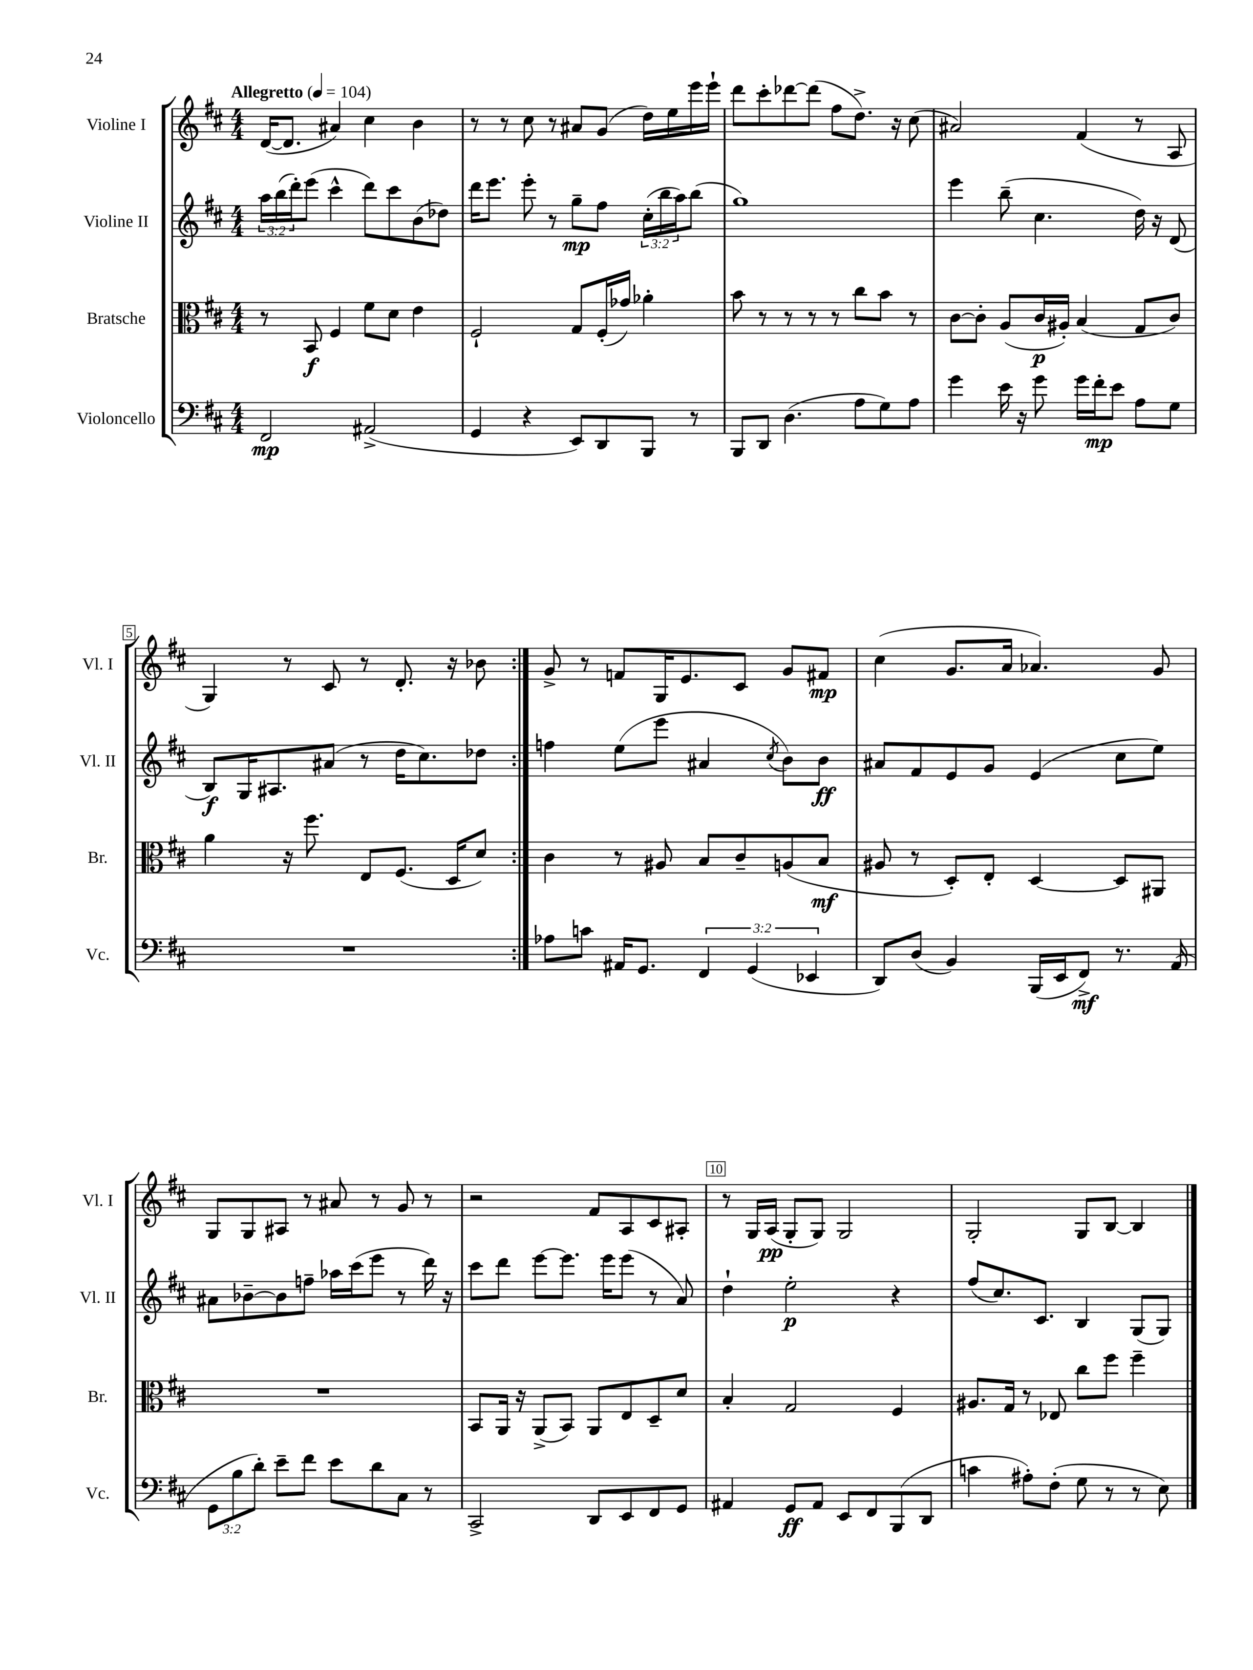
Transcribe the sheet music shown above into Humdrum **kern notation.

**kern	**dynam	**kern	**dynam	**kern	**dynam	**kern	**dynam
*part4	*part4	*part3	*part3	*part2	*part2	*part1	*part1
*staff4	*staff4	*staff3	*staff3	*staff2	*staff2	*staff1	*staff1
*I"Violoncello	*	*I"Bratsche	*	*I"Violine II	*	*I"Violine I	*
*I'Vc.	*	*I'Br.	*	*I'Vl. II	*	*I'Vl. I	*
*clefF4	*	*clefC3	*	*clefG2	*	*clefG2	*
*k[f#c#]	*	*k[f#c#]	*	*k[f#c#]	*	*k[f#c#]	*
*M4/4	*	*M4/4	*	*M4/4	*	*M4/4	*
*MM104	*	*MM104	*	*MM104	*	*MM104	*
=1	=1	=1	=1	=1	=1	=1	=1
!	!	!	!	!	!	!LO:TX:a:B:t=Allegretto	!
2FF#/	mp	8r	.	24aa\LL	.	([16d/KL	.
.	.	.	.	(24bb\	.	.	.
.	.	.	.	.	.	8.d/J]	.
.	.	.	.	24ddd'\J)	.	.	.
.	.	8BB/	f	(8eee\J	.	.	.
.	.	4F#/	.	4ccc#^^\	.	4a#X/)	.
(2AA#X^/	.	8f#\L	.	8ddd\L)	.	4cc#\	.
.	.	8d\J	.	8ccc#\	.	.	.
.	.	4e\	.	(8b\	.	4b\	.
.	.	.	.	8dd-X\J)	.	.	.
=2	=2	=2	=2	=2	=2	=2	=2
4GG/	.	2F#`/	.	16ddd\KL	.	8r	.
.	.	.	.	8.eee\J	.	.	.
.	.	.	.	.	.	8r	.
4r	.	.	.	8eee'\	.	8cc#\	.
.	.	.	.	8r	.	8r	.
8EE/L)	.	8G/L	.	8gg~\L	mp	8a#X/L	.
8DD/	.	(16F#'/L	.	8ff#\J	.	(8g/J	.
.	.	16g-X/JJ)	.	.	.	.	.
8BBB/J	.	4a-X'\	.	(24cc#'\LL	.	16dd\LL)	.
.	.	.	.	24bb\	.	.	.
.	.	.	.	.	.	16ee\	.
.	.	.	.	24aa\J)	.	.	.
8r	.	.	.	(8bb\J	.	16eee\	.
.	.	.	.	.	.	16eee`\JJ	.
=3	=3	=3	=3	=3	=3	=3	=3
8BBB/L	.	8b\	.	1gg)	.	8ddd\L	.
8DD/J	.	8r	.	.	.	8ccc#'\	.
(4.D\	.	8r	.	.	.	[8ddd-X\	.
.	.	8r	.	.	.	(8ddd-\J]	.
.	.	8r	.	.	.	8ff#\L	.
8A\L	.	8cc#\L	.	.	.	8.dd^\J)	.
8G\)	.	8b\J	.	.	.	.	.
.	.	.	.	.	.	16r	.
8A\J	.	8r	.	.	.	(8cc#\	.
=4	=4	=4	=4	=4	=4	=4	=4
4g\	.	[8c#\L	.	4eee\	.	2a#X/)	.
.	.	8c#'\J]	.	.	.	.	.
16e\	.	(8A/L	.	(8bb~\	.	.	.
16r	.	.	.	.	.	.	.
8g\	.	16c#/L	p	4.cc#\	.	.	.
.	.	16A#X'/JJ)	.	.	.	.	.
16g\LL	.	(4B/	.	.	.	(4f#/	.
16f#'\J	mp	.	.	.	.	.	.
8e\J	.	.	.	.	.	.	.
8A\L	.	8G/L	.	16dd\)	.	8r	.
.	.	.	.	16r	.	.	.
8G\J	.	8c#/J)	.	(8d/	.	8A/	.
!!LO:LB:g=z
=5	=5	=5	=5	=5	=5	=5	=5
1r	.	4a\	.	8B/L)	f	4G/)	.
.	.	.	.	16G/K	.	.	.
.	.	.	.	8.A#X/	.	.	.
.	.	16r	.	.	.	8r	.
.	.	8.ff#\	.	.	.	.	.
.	.	.	.	(8a#X/J	.	8c#/	.
.	.	8E/L	.	8r	.	8r	.
.	.	(8.F#/J	.	16dd\KL	.	8.d'/	.
.	.	.	.	8.cc#\)	.	.	.
.	.	16D/KL	.	.	.	16r	.
.	.	8d/J)	.	8dd-X\J	.	8b-X\	.
=6:|!	=6:|!	=6:|!	=6:|!	=6:|!	=6:|!	=6:|!	=6:|!
8A-X\L	.	4c#\	.	4ffn\	.	8g^/	.
8cn\J	.	.	.	.	.	8r	.
16AA#X/KL	.	8r	.	(8ee\L	.	8fn/L	.
8.GG/J	.	.	.	.	.	.	.
.	.	8A#X/	.	8eee\J	.	16G/K	.
.	.	.	.	.	.	8.e/	.
6FF#/	.	8B/L	.	4a#X/	.	.	.
.	.	8c#~/	.	.	.	8c#/J	.
(6GG/	.	.	.	.	.	.	.
.	.	.	.	8qcc#/	.	.	.
.	.	(8An/	.	8b\L)	.	8g/L	.
6EE-X/	.	.	.	.	.	.	.
.	.	8B/J	mf	8b\J	ff	8f#X/J	mp
=7	=7	=7	=7	=7	=7	=7	=7
8DD/L)	.	8A#X/	.	8a#X/L	.	(4cc#\	.
(8D/J	.	8r	.	8f#/	.	.	.
4BB/)	.	8D'/L)	.	8e/	.	8.g/L	.
.	.	8E'/J	.	8g/J	.	.	.
.	.	.	.	.	.	16a/Jk	.
(16BBB/LL	.	[4D/	.	(4e/	.	4.a-X/)	.
16EE/J	.	.	.	.	.	.	.
8FF#^/J)	mf	.	.	.	.	.	.
8.r	.	8D/L]	.	8cc#\L	.	.	.
.	.	8AA#X/J	.	8ee\J)	.	8g/	.
(16AA/	.	.	.	.	.	.	.
!!LO:LB:g=z
=8	=8	=8	=8	=8	=8	=8	=8
12GG\L	.	1r	.	8a#X\L	.	8G/L	.
12B\	.	.	.	.	.	.	.
.	.	.	.	[8b-X~\	.	8G/	.
12d'\J)	.	.	.	.	.	.	.
8e~\L	.	.	.	8b-\]	.	8A#X/J	.
8f#\J	.	.	.	8ffn~\J	.	8r	.
8e\L	.	.	.	16aa-X\LL	.	8a#X/	.
.	.	.	.	(16ccc#\J	.	.	.
8d\	.	.	.	8eee\J	.	8r	.
8C#\J	.	.	.	8r	.	8g/	.
8r	.	.	.	16ddd\)	.	8r	.
.	.	.	.	16r	.	.	.
=9	=9	=9	=9	=9	=9	=9	=9
2CC#^/	.	8BB/L	.	8ccc#\L	.	2r	.
.	.	16AA/Jk	.	8ddd\J	.	.	.
.	.	16r	.	.	.	.	.
.	.	(8AA^/L	.	[8eee\L	.	.	.
.	.	8BB/J)	.	8.eee\J]	.	.	.
8DD/L	.	8AA/L	.	.	.	8f#/L	.
.	.	.	.	16eee\KL	.	.	.
8EE/	.	8E/	.	(8eee\J	.	8A/	.
8FF#/	.	8D~/	.	8r	.	8c#/	.
8GG/J	.	8d/J	.	8a/)	.	8A#X'/J	.
=10	=10	=10	=10	=10	=10	=10	=10
4AA#X/	.	4B'/	.	4dd`\	.	8r	.
.	.	.	.	.	.	16G/LL	.
.	.	.	.	.	.	(16A/JJ	pp
8GG/L	ff	2G/	.	2ee'\	p	8G'/L	.
8AA#/J	.	.	.	.	.	8G/J)	.
8EE/L	.	.	.	.	.	2G/	.
8FF#/	.	.	.	.	.	.	.
(8BBB/	.	4F#/	.	4r	.	.	.
8DD/J	.	.	.	.	.	.	.
=11	=11	=11	=11	=11	=11	=11	=11
4cn\	.	8.A#X/L	.	(8ff#/L	.	2G'/	.
.	.	.	.	8.cc#/)	.	.	.
.	.	16G/Jk	.	.	.	.	.
8A#X'\L)	.	8r	.	.	.	.	.
.	.	.	.	8.c#/J	.	.	.
(8F#'\J	.	8E-X/	.	.	.	.	.
8G\	.	8cc#\L	.	4B/	.	8G/L	.
8r	.	8ff#\J	.	.	.	[8B/J	.
8r	.	4ff#~\	.	(8G/L	.	4B/]	.
8E\)	.	.	.	8G/J)	.	.	.
==	==	==	==	==	==	==	==
*-	*-	*-	*-	*-	*-	*-	*-
